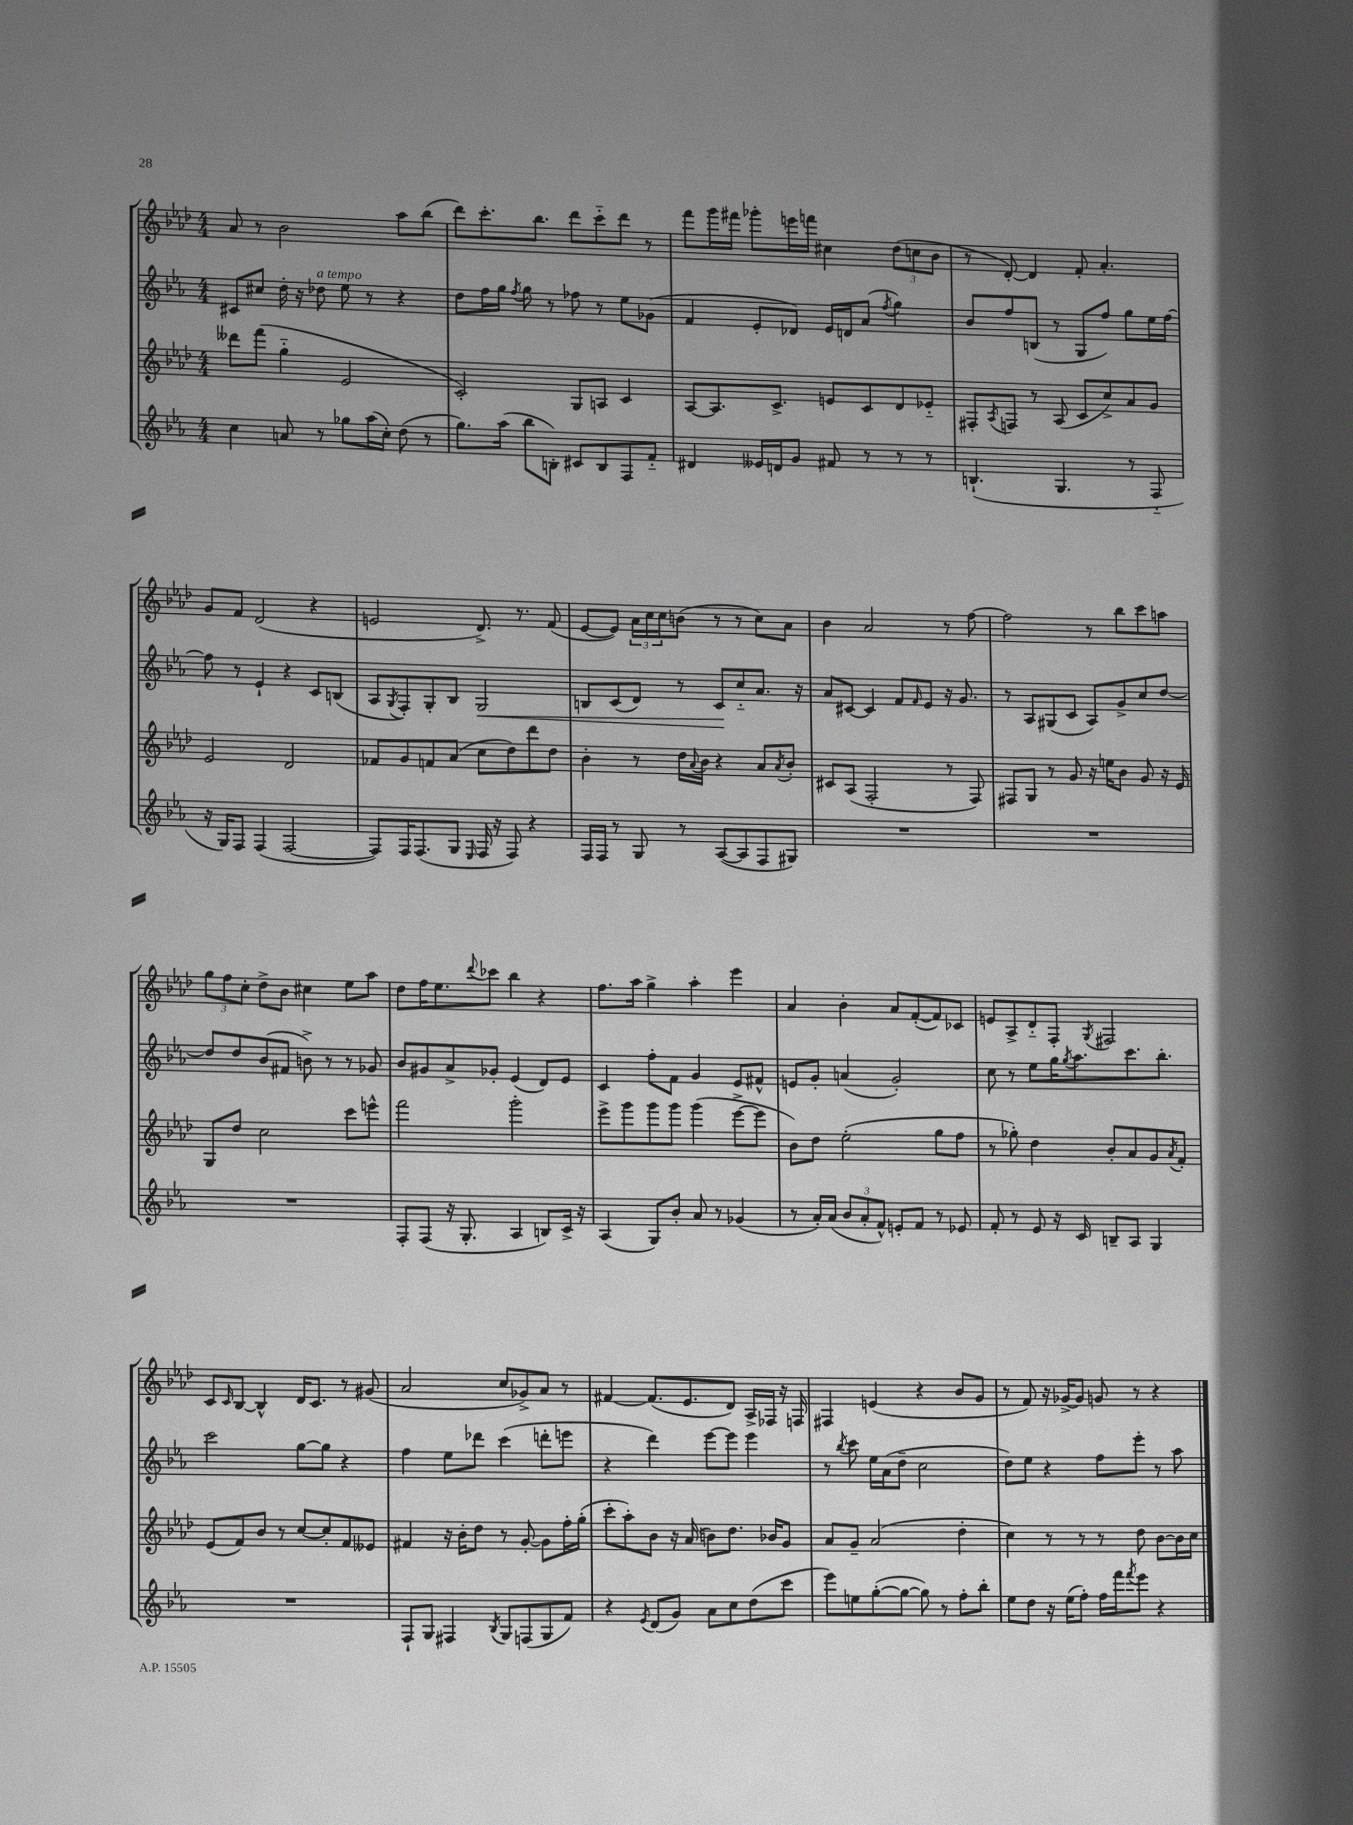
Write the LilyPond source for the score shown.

<<
\new StaffGroup <<
\new Staff = "s0" {
    \clef treble \key aes \major \numericTimeSignature \time 4/4
    aes'8 r8 bes'2 aes''8 bes''8( |
    des'''8) c'''8.-. bes''8. des'''8 c'''8-_ des'''8 r8 |
    f'''8 g'''16 fis'''16 ges'''8-. e'''16 f'''16 cis''4 \tuplet 3/2 { des''8( c''8 bes'8 } |
    r8 des'8~-.) des'4 f'8-. aes'4.-. |
    g'8 f'8 des'2( r4 |
    e'2 des'8.->) r8. f'8( |
    ees'8~ ees'8) \tuplet 3/2 { aes'16 c''16 c''16 } b'8( r8 r8 c''8) aes'8 |
    bes'4 aes'2 r8 f''8~ |
    f''2 r8 bes''8 c'''8 a''8 |
    \tuplet 3/2 { g''8 f''8 c''8-. } des''8-> bes'8 cis''4 ees''8 aes''8 |
    des''8 f''16 ees''8. \appoggiatura { des'''8 } ces'''8 bes''4 r4 |
    f''8. aes''16 g''4-> aes''4-. ees'''4 |
    aes'4 bes'4-. aes'8 f'8~-.( f'8) ces'8 |
    e'8 aes8-> des'8-_ f8-. \acciaccatura { g8 } fis2 |
    c'8 \grace { c'16 } bes8~ bes4-^ des'16 c'8. r8 gis'8( |
    aes'2 c''8 ges'8->) aes'8 r8 |
    fis'4~ fis'8.( ees'8. des'8) aes16-> fes16 r16 f16 |
    fis4 e'4( r4 bes'8 g'8 |
    r8 f'8) r16 ges'16~-> ges'8 g'8 r8 r4 \bar "|." |
}
\new Staff = "s1" {
    \clef treble \key ees \major \numericTimeSignature \time 4/4
    cis'8 cis''8 d''16-. r16 des''8^\markup { \italic "a tempo" } ees''8 r8 r4 |
    d''8 f''16 g''16 \acciaccatura { f''8 } g''8 r8 fes''8 r8 ees''8 ges'8( |
    f'4 ees'8-. des'8) ees'16 d'16 aes'8( \acciaccatura { f''8 } g''4) |
    bes'8 f''8 b8( r8 g8 f''8) g''8 ees''16 f''16~ |
    f''8 r8 ees'4-! r4 c'8 b8( |
    aes8 \acciaccatura { g8 } f8-.) g8-. bes8 g2\< |
    b8 c'8( d'8) r8 c'8\! c''8-_ aes'8. r16 |
    aes'8 cis'8~ cis'4 f'8 \grace { f'16 } ees'8 r16 g'8. |
    r8 aes8 gis8( c'8 aes8) g'8-> c''8 d''8~ |
    d''8 d''8 bes'8( fis'8 b'8->) r8 r8 ges'8 |
    bes'8 gis'8 aes'8-> ges'8-. ees'4( d'8) ees'8 |
    c'4 f''8-. f'8 g'4 ees'8 fis'8-^ |
    e'8 g'8-. a'4( g'2-.) |
    c''8 r8 ees''8 g''16 \acciaccatura { g''8 } aes''8. c'''8. bes''8.-. |
    c'''2 g''8~ g''8 r4 |
    f''4 ees''8 des'''8 c'''4( d'''8-. e'''8 |
    r4 d'''4) ees'''8~ ees'''8 ees'''4 |
    r8 \acciaccatura { bes''8 } c'''8 ees''16 aes'16( d''8-- c''2 |
    d''8) ees''8 r4 f''8 ees'''8-. r8 aes''8 \bar "|." |
}
\new Staff = "s2" {
    \clef treble \key aes \major \numericTimeSignature \time 4/4
    deses'''8 f'''8( g''4-_ ees'2 |
    c'2-.) g8 a8 c'4 |
    aes8~ aes8. c'8.-> e'8 c'8 des'8 ees'8-_ |
    fis8-. \acciaccatura { aes8 } f8 r8 aes8( c'8 c''8->) aes'8 g'8 |
    ees'2 des'2 |
    fes'8 g'8 f'8 aes'8( c''8 des''8) des'''8 des''8 |
    bes'4-. r8 des''16 \appoggiatura { aes'8 } bes'16 r4 aes'8 \acciaccatura { aes'8 } bes'8-. |
    cis'8 aes8( f2-. r8 f8) |
    fis8 g8 r8 g'8 r16 e''16 bes'8 g'8 r16 ees'16 |
    g8 des''8 c''2 c'''8 e'''8-^ |
    f'''2 g'''2-. |
    ees'''8-> g'''8 g'''8 g'''8 g'''4( ees'''8~-> ees'''8 |
    bes'8) des''8 ees''2-.( g''8 f''8 |
    r8 ges''8-.) des''4 bes'8-. aes'8 g'8 \acciaccatura { aes'8 } f'8-. |
    ees'8( f'8) bes'8 r8 c''8~ c''8-. f'8 eeses'8 |
    fis'4 r16 bes'16-. des''8 r8 g'8~-. g'8 f''16-. g''16-.( |
    c'''8-. aes''8-.) bes'8 r16 aes'16( b'8) des''8. bes'16 g'8 |
    aes'8 g'8-- aes'2( des''4-. |
    c''4) r8 r8 r8 des''8 bes'8~ bes'16 c''16 \bar "|." |
}
\new Staff = "s3" {
    \clef treble \key ees \major \numericTimeSignature \time 4/4
    c''4 a'8 r8 ges''8 aes''16( c''16-.) d''8( r8 |
    g''8.) aes''16( bes''8 b8-.) cis'8 b8 f8 f'8-_ |
    dis'4 eeses'16 d'16 g'8 fis'8 r8 r8 r8 |
    b4.-!( g4. r8 f8-_ |
    r16 g16) f8 f4( f2~ |
    f8) f16 f8.( g8 \grace { ees16 } f16 r16 f8) r4 |
    f16 f16 r8 g8 r8 aes8~( aes8 f8 gis8) |
    R1 |
    R1 |
    R1 |
    f8-. f8( r16 g8.-. aes4 b8) c'16-> r16 |
    aes4( g8) bes'8-. aes'8 r8 ges'4( |
    r8 aes'16-.) aes'16( \tuplet 3/2 { bes'8 aes'8-. f'8-^) } e'8-. f'8 r8 ees'8 |
    f'8-. r8 ees'8 r16 c'16 b8-- aes8 g4 |
    R1 |
    f8-! g8 fis4 \acciaccatura { bes8 } g8 f8( g8 f'8) |
    r4 \acciaccatura { ees'8 } d'8( g'8) aes'8 c''8 d''8( c'''8 |
    ees'''8) e''8 g''8~-.( g''8~ g''8) r8 f''8-. bes''8-. |
    ees''8 d''8 r16 ees''16( f''8-.) f''16 f'''16 \acciaccatura { f'''8 } ees'''8 r4 \bar "|." |
}
>>
>>
\layout { \context { \Score \remove "Bar_number_engraver" } }
